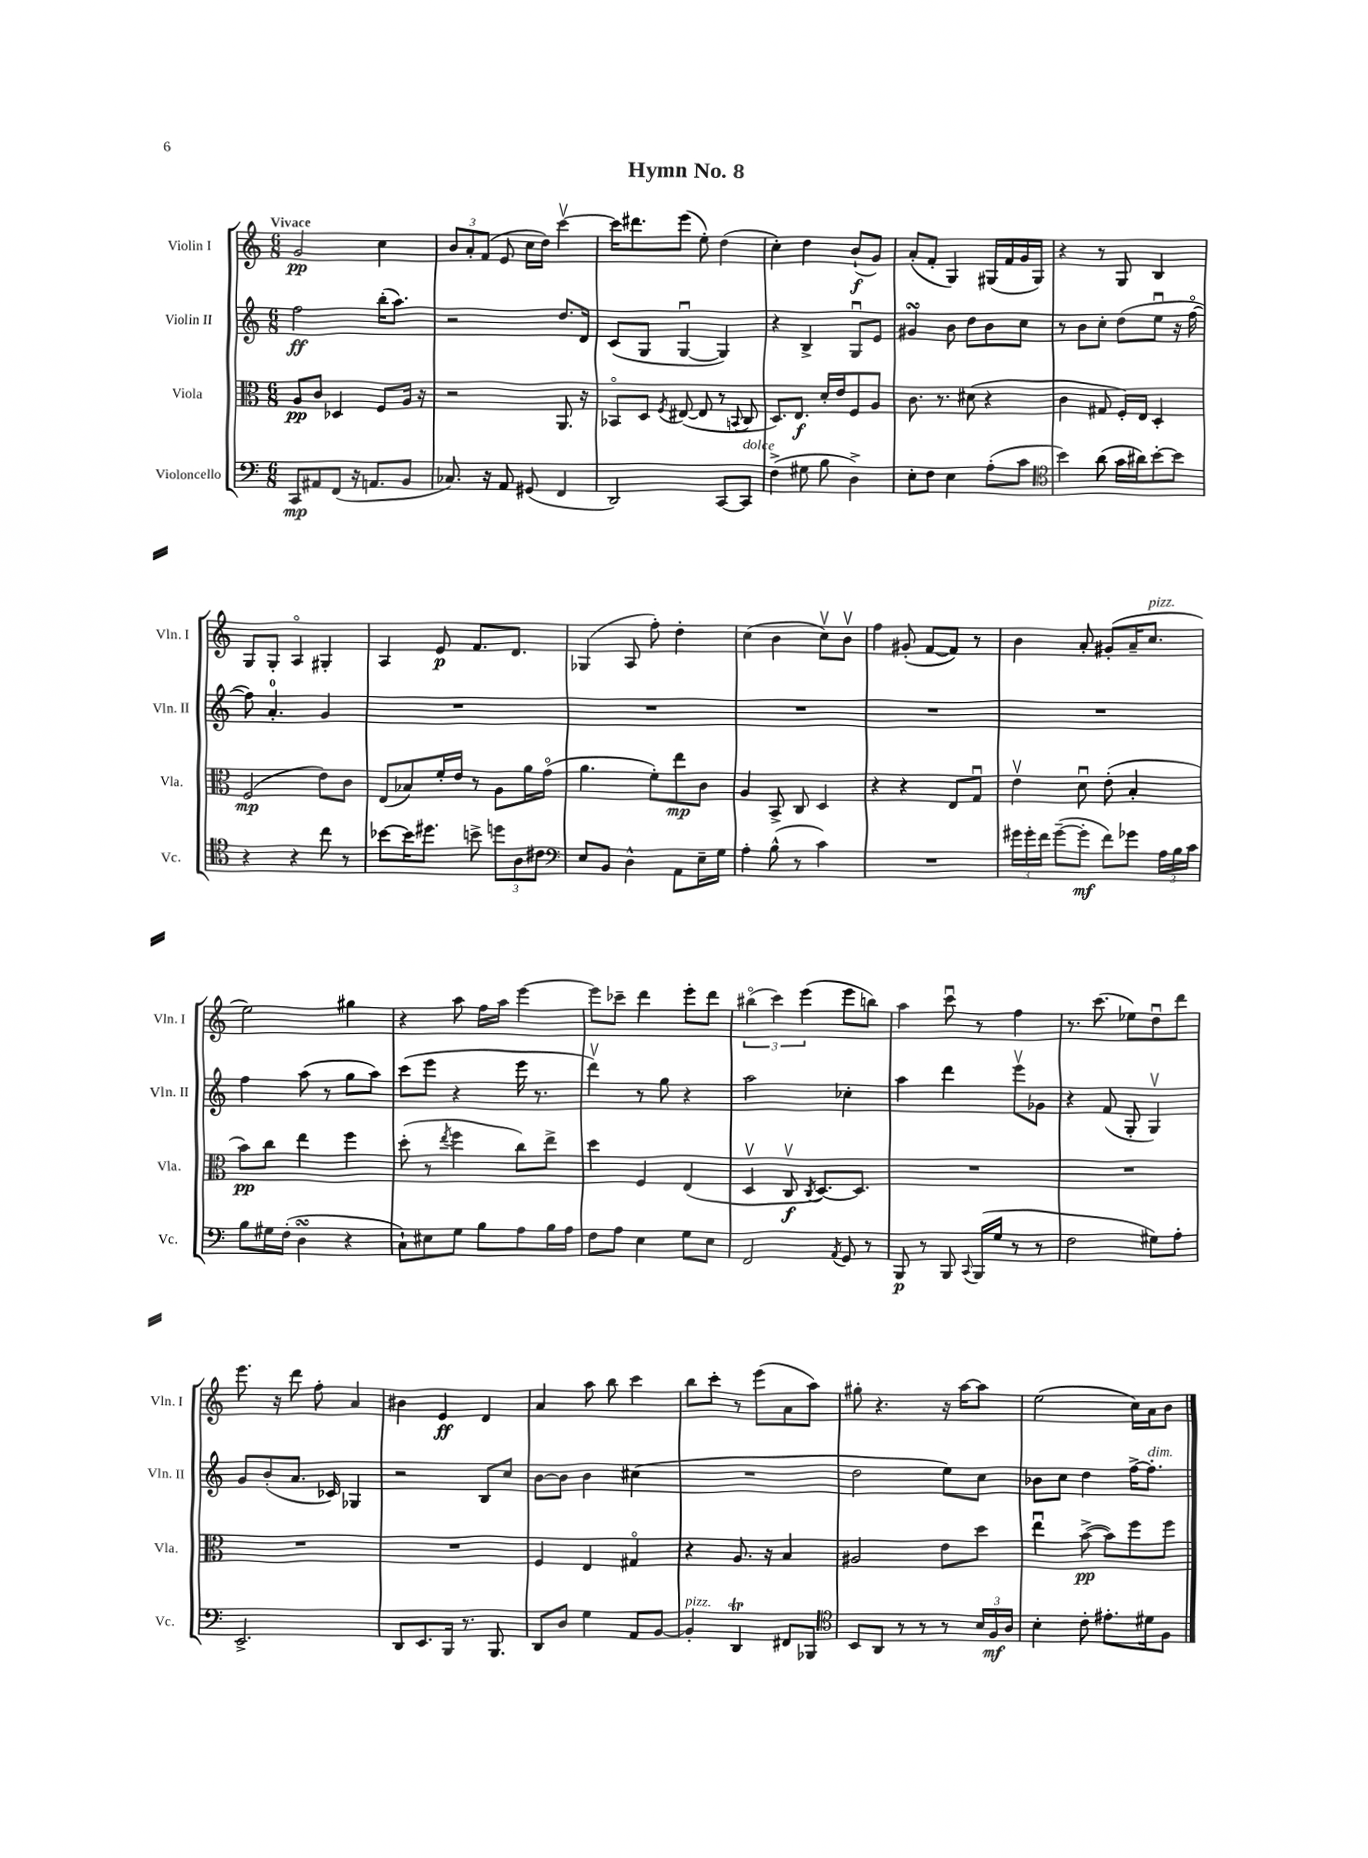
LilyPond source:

\header { title = "Hymn No. 8" }
<<
\new StaffGroup <<
\new Staff = "s0" \with { instrumentName = "Violin I" shortInstrumentName = "Vln. I" } {
    \clef treble \key c \major \numericTimeSignature \time 6/8 \tempo "Vivace"
    \autoBeamOff g'2\pp c''4 |
    \tuplet 3/2 { b'8[ a'8-. f'8]( } e'8 c''16[ d''16]) c'''4~\upbow |
    c'''16[ dis'''8. e'''8]( e''8-.) d''4( |
    c''4-.) d''4 b'8[-!\f( g'8]) |
    a'8[-.( f'8]-. g4) gis16[( f'16 g'16 gis16]) |
    r4 r8 g8 b4 |
    g8[ g8]-. a4\flageolet gis4-. |
    a4 e'8\p f'8.[ d'8.] |
    ges4( a8 f''8-.) d''4-. |
    c''4( b'4 c''8[\upbow) b'8]\upbow |
    f''4 gis'8-.( f'8[~ f'8]) r8 |
    b'4 a'8-. gis'8[-.( a'16-- c''8.]^\markup { \italic "pizz." } |
    e''2) gis''4 |
    r4 a''8 f''16[ a''16] e'''4~ |
    e'''8[ ces'''8]-- d'''4 e'''8[-. d'''8] |
    \tuplet 3/2 { bis''4\flageolet( c'''4) e'''4( } e'''8[ b''8]) |
    a''4 c'''8\downbow r8 f''4 |
    r8. c'''8.( ees''8[) d''8\downbow d'''8] |
    e'''8. r16 d'''8 f''8-. a'4 |
    bis'4 e'4\ff d'4 |
    a'4 a''8 b''8 c'''4 |
    b''8[ c'''8]-. r8 e'''8[( a'8 a''8]) |
    gis''8-. r4. r16 a''16[~ a''8] |
    e''2( c''16[) a'16 b'8] \bar "|." |
}
\new Staff = "s1" \with { instrumentName = "Violin II" shortInstrumentName = "Vln. II" } {
    \clef treble \key c \major \numericTimeSignature \time 6/8
    \autoBeamOff f''2\ff b''16[-.( a''8.]) |
    r2 d''8.[ d'16] |
    c'8[( g8] g4~\downbow g4) |
    r4 b4-> g8[\downbow e'8] |
    gis'4\turn b'8 d''8[ b'8 c''8] |
    r8 b'8[ c''8]-. d''8[( e''8]\downbow r16 f''16~\flageolet |
    f''8) a'4.-0-. g'4 |
    R2. |
    R2. |
    R2. |
    R2. |
    R2. |
    f''4 a''8( r8 g''8[ a''8]) |
    c'''8[( e'''8] r4 e'''16 r8. |
    d'''4\upbow) r8 g''8 r4 |
    a''2 ces''4-. |
    a''4 d'''4 e'''8[\upbow ges'8] |
    r4 f'8( g8-. g4\upbow) |
    g'8[ b'8-.( a'8.] ces'16) ges4 |
    r2 b8[ c''8] |
    b'8[~ b'8] b'4 cis''4( |
    R2. |
    d''2 e''8[) c''8] |
    bes'8[ c''8] d''4 f''16[~-> f''8.]-.^\markup { \italic "dim." } \bar "|." |
}
\new Staff = "s2" \with { instrumentName = "Viola" shortInstrumentName = "Vla." } {
    \clef alto \key c \major \numericTimeSignature \time 6/8
    \autoBeamOff a8[\pp c'8] des4 f8[ a16] r16 |
    r2 a,8. r16 |
    bes,8[\flageolet d8] \acciaccatura { f8 } eis8~( eis8 r8 \appoggiatura { b,8 } c8 |
    d8.[) e8.]\f d'16[-. e'16 f8 a8] |
    c'8. r8. dis'8( r4 |
    c'4 gis8 f16[-.) e16] d4-. |
    f2\mp( e'8[) c'8] |
    e8[( bes8) f'16-. e'16] r8 a8[ a'16 g'16]\flageolet( |
    a'4. f'8[-.) e''8\mp c'8] |
    a4 b,8-> c8 d4 |
    r4 r4 e8[ g8]\downbow |
    e'4\upbow d'8\downbow e'8-.( b4-. |
    b'8[\pp) c''8] e''4 f''4 |
    d''8-.( r8 \acciaccatura { e''8 } f''4 c''8[) e''8]-> |
    d''4 f4 e4( |
    d4\upbow c8\upbow\f \acciaccatura { c8 } d8.[~) d8.] |
    R2. |
    R2. |
    R2. |
    R2. |
    f4 e4 gis4\flageolet |
    r4 a8. r16 b4 |
    ais2 e'8[ d''8] |
    e''4\downbow b'8~->\pp( b'8[) f''8 f''8] \bar "|." |
}
\new Staff = "s3" \with { instrumentName = "Violoncello" shortInstrumentName = "Vc." } {
    \clef bass \key c \major \numericTimeSignature \time 6/8
    \autoBeamOff c,8[\mp ais,8 f,8]( r16 a,8.[ b,8] |
    ces8.) r16 a,8 gis,8( f,4 |
    d,2) c,8[~ c,8]^\markup { \italic "dolce" } |
    f4->( gis8 b8 d4->) |
    e8[-. f8] e4 a8[-.( c'8] |
    \clef tenor b'4) a'8( g'16[ ais'16) b'8~-. b'8] |
    r4 r4 c''8 r8 |
    bes'8[~ bes'16 dis''8.] b'8-> \tuplet 3/2 { d''8[ a8 cis'8] } |
    \clef bass e8[ b,8] d4-^ a,8[ e16-- g16] |
    a4-. b8-^( r8 c'4) |
    R2. |
    \tuplet 3/2 { gis'16[ gis'16-. f'16] } gis'8[~--( gis'8]-.\mf f'8[) ges'8] \tuplet 3/2 { a16[ b16 c'16] } |
    b8[ gis16 f16]-.( d4\turn r4 |
    c8[-!) eis8 g8] b8[ a8 b16 a16] |
    f8[ a8] e4 g8[ e8] |
    f,2 \acciaccatura { a,8 } g,8 r8 |
    b,,8\p r8 b,,8 \appoggiatura { c,8 } b,,16[( g16] r8 r8 |
    f2 gis8[) a8]-. |
    e,2.-> |
    d,8[ e,8. b,,16] r8. b,,8. |
    d,8[ d8] g4 a,8[ b,8]~ |
    b,4-.^\markup { \italic "pizz." } d,4\trill fis,8[ bes,,8] |
    \clef tenor b,8[ a,8] r8 r8 r8 \tuplet 3/2 { b16[ f16\mf a16] } |
    b4-. c'8-. eis'8.[-. dis'16 f8] \bar "|." |
}
>>
>>
\layout { \context { \Score \remove "Bar_number_engraver" } }
